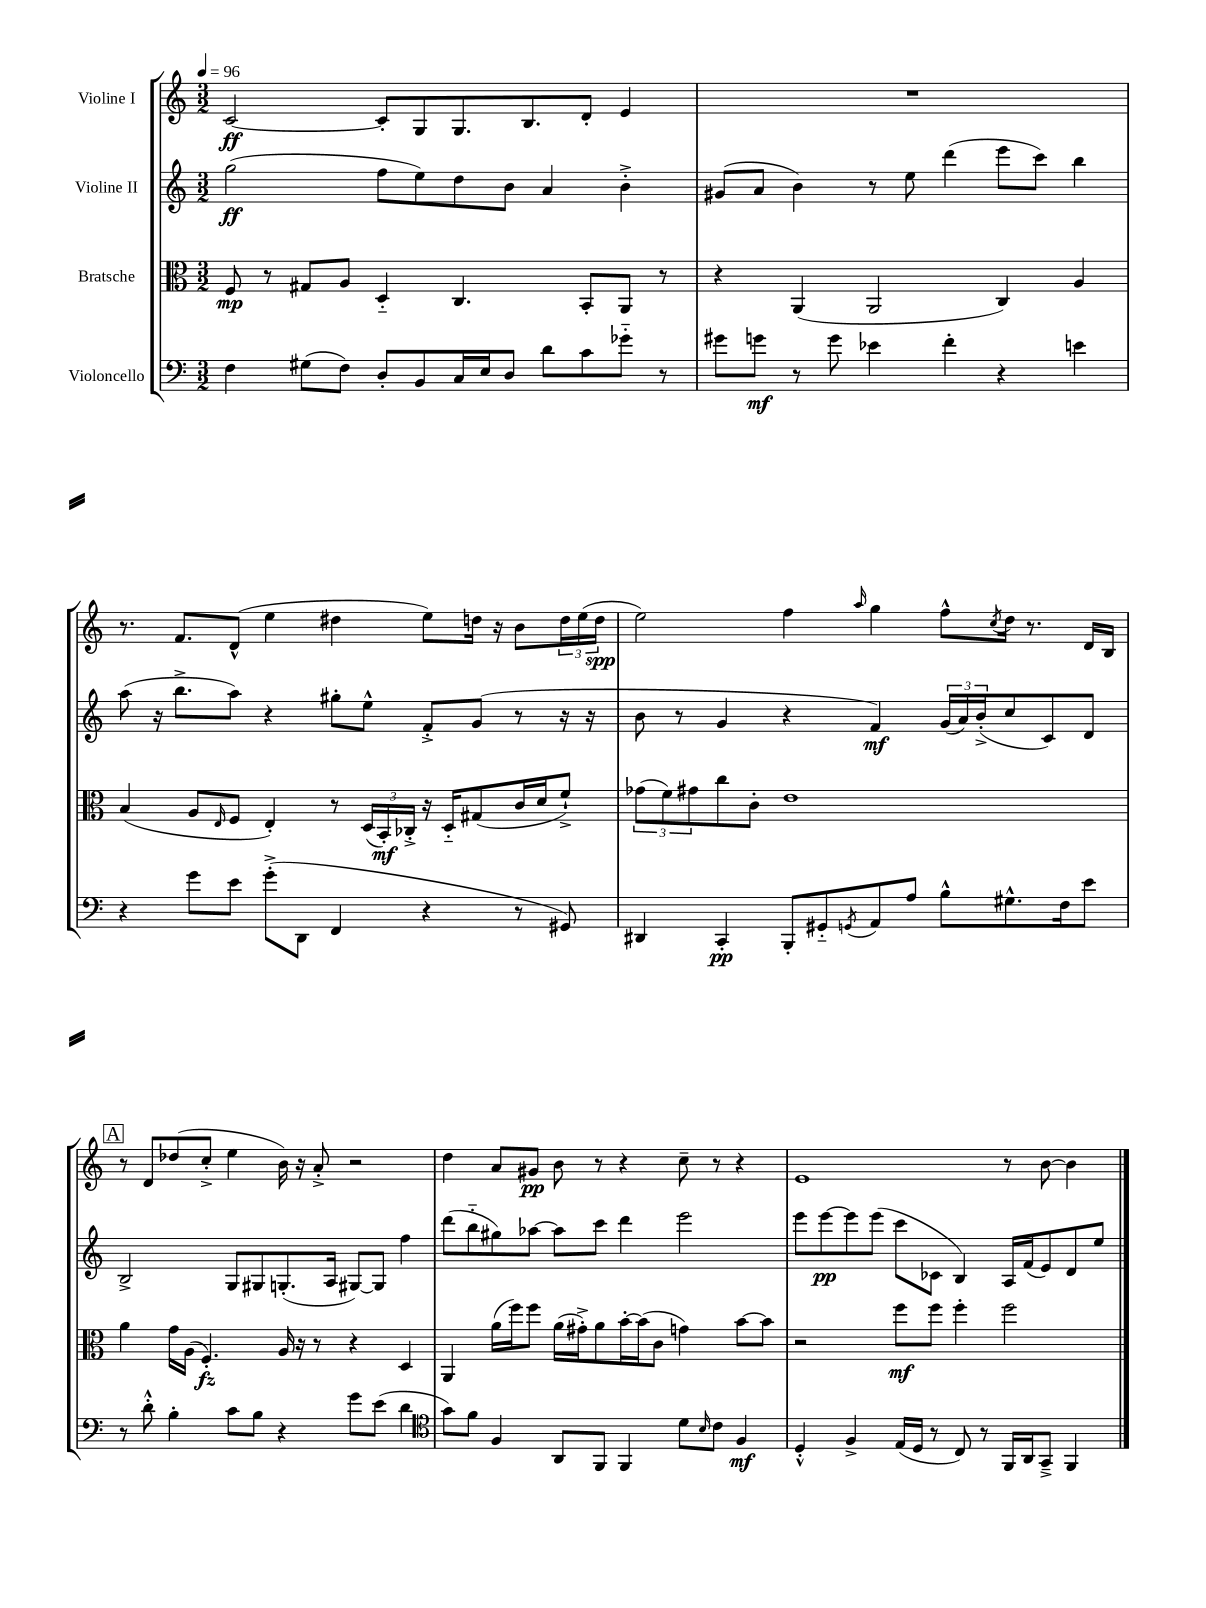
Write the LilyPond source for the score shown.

<<
\new StaffGroup <<
\new Staff = "s0" \with { instrumentName = "Violine I" } {
    \clef treble \key c \major \numericTimeSignature \time 3/2 \tempo 4 = 96
    c'2~\ff c'8-. g8 g8. b8. d'8-. e'4 |
    R1. |
    r8. f'8. d'8-^( e''4 dis''4 e''8) d''16 r16 b'8 \tuplet 3/2 { d''16 e''16( d''16\spp } |
    e''2) f''4 \grace { a''16 } g''4 f''8-^ \acciaccatura { c''8 } d''16 r8. d'16 b16 |
    \mark \markup { \box "A" } r8 d'8 des''8( c''8-.-> e''4 b'16) r16 a'8-.-> r2 |
    d''4 a'8 gis'8\pp b'8 r8 r4 c''8-- r8 r4 |
    e'1 r8 b'8~ b'4 \bar "|." |
}
\new Staff = "s1" \with { instrumentName = "Violine II" } {
    \clef treble \key c \major \numericTimeSignature \time 3/2
    g''2\ff( f''8 e''8) d''8 b'8 a'4 b'4-.-> |
    gis'8( a'8 b'4) r8 e''8 d'''4( e'''8 c'''8) b''4 |
    a''8( r16 b''8.-> a''8) r4 gis''8-. e''8-^ f'8-.-> g'8( r8 r16 r16 |
    b'8 r8 g'4 r4 f'4\mf) \tuplet 3/2 { g'16( a'16) b'16-.->( } c''8 c'8) d'8 |
    \mark \markup { \box "A" } b2-> g8 gis8 g8.-.( a16 gis8~) gis8 f''4 |
    d'''8( b''8-_ gis''8) aes''8~ aes''8 c'''8 d'''4 e'''2 |
    e'''8 e'''8~\pp e'''8 e'''8( c'''8 ces'8 b4) a16 f'16( e'8) d'8 e''8 \bar "|." |
}
\new Staff = "s2" \with { instrumentName = "Bratsche" } {
    \clef alto \key c \major \numericTimeSignature \time 3/2
    f8\mp r8 gis8 a8 d4-_ c4. b,8-. a,8 r8 |
    r4 a,4( a,2 c4) a4 |
    b4( a8 \grace { e16 } f8 e4-.) r8 \tuplet 3/2 { d16( b,16-.\mf) ces16-.-> } r16 d16-_ gis8( c'16 d'16 f'8-!->) |
    \tuplet 3/2 { ges'8( f'8) gis'8 } c''8 c'8-. e'1 |
    \mark \markup { \box "A" } a'4 g'16 a16( f4.-.\fz) a16 r16 r8 r4 d4 |
    a,4 a'16( f''16) f''8 a'16( gis'16-.->) a'8 b'16~-. b'16( c'8 g'4) b'8~ b'8 |
    r2 f''8\mf f''8 f''4-. f''2 \bar "|." |
}
\new Staff = "s3" \with { instrumentName = "Violoncello" } {
    \clef bass \key c \major \numericTimeSignature \time 3/2
    f4 gis8( f8) d8-. b,8 c16 e16 d8 d'8 c'8 ges'8-_ r8 |
    gis'8 g'8\mf r8 g'8 ees'4 f'4-. r4 e'4 |
    r4 g'8 e'8 g'8-.->( d,8 f,4 r4 r8 gis,8) |
    dis,4 c,4-.\pp b,,8-. gis,8-_ \acciaccatura { g,8 } a,8 a8 b8-^ gis8.-^ f16 e'8 |
    \mark \markup { \box "A" } r8 d'8-.-^ b4-. c'8 b8 r4 g'8 e'8( d'4 |
    \clef tenor g'8) f'8 f4 a,8 f,8 f,4 d'8 \grace { b16 } c'8 f4\mf |
    d4-.-^ f4-> e16( d16 r8 c8) r8 f,16 a,16 g,8---> f,4 \bar "|." |
}
>>
>>
\layout { \context { \Score \remove "Bar_number_engraver" } }
